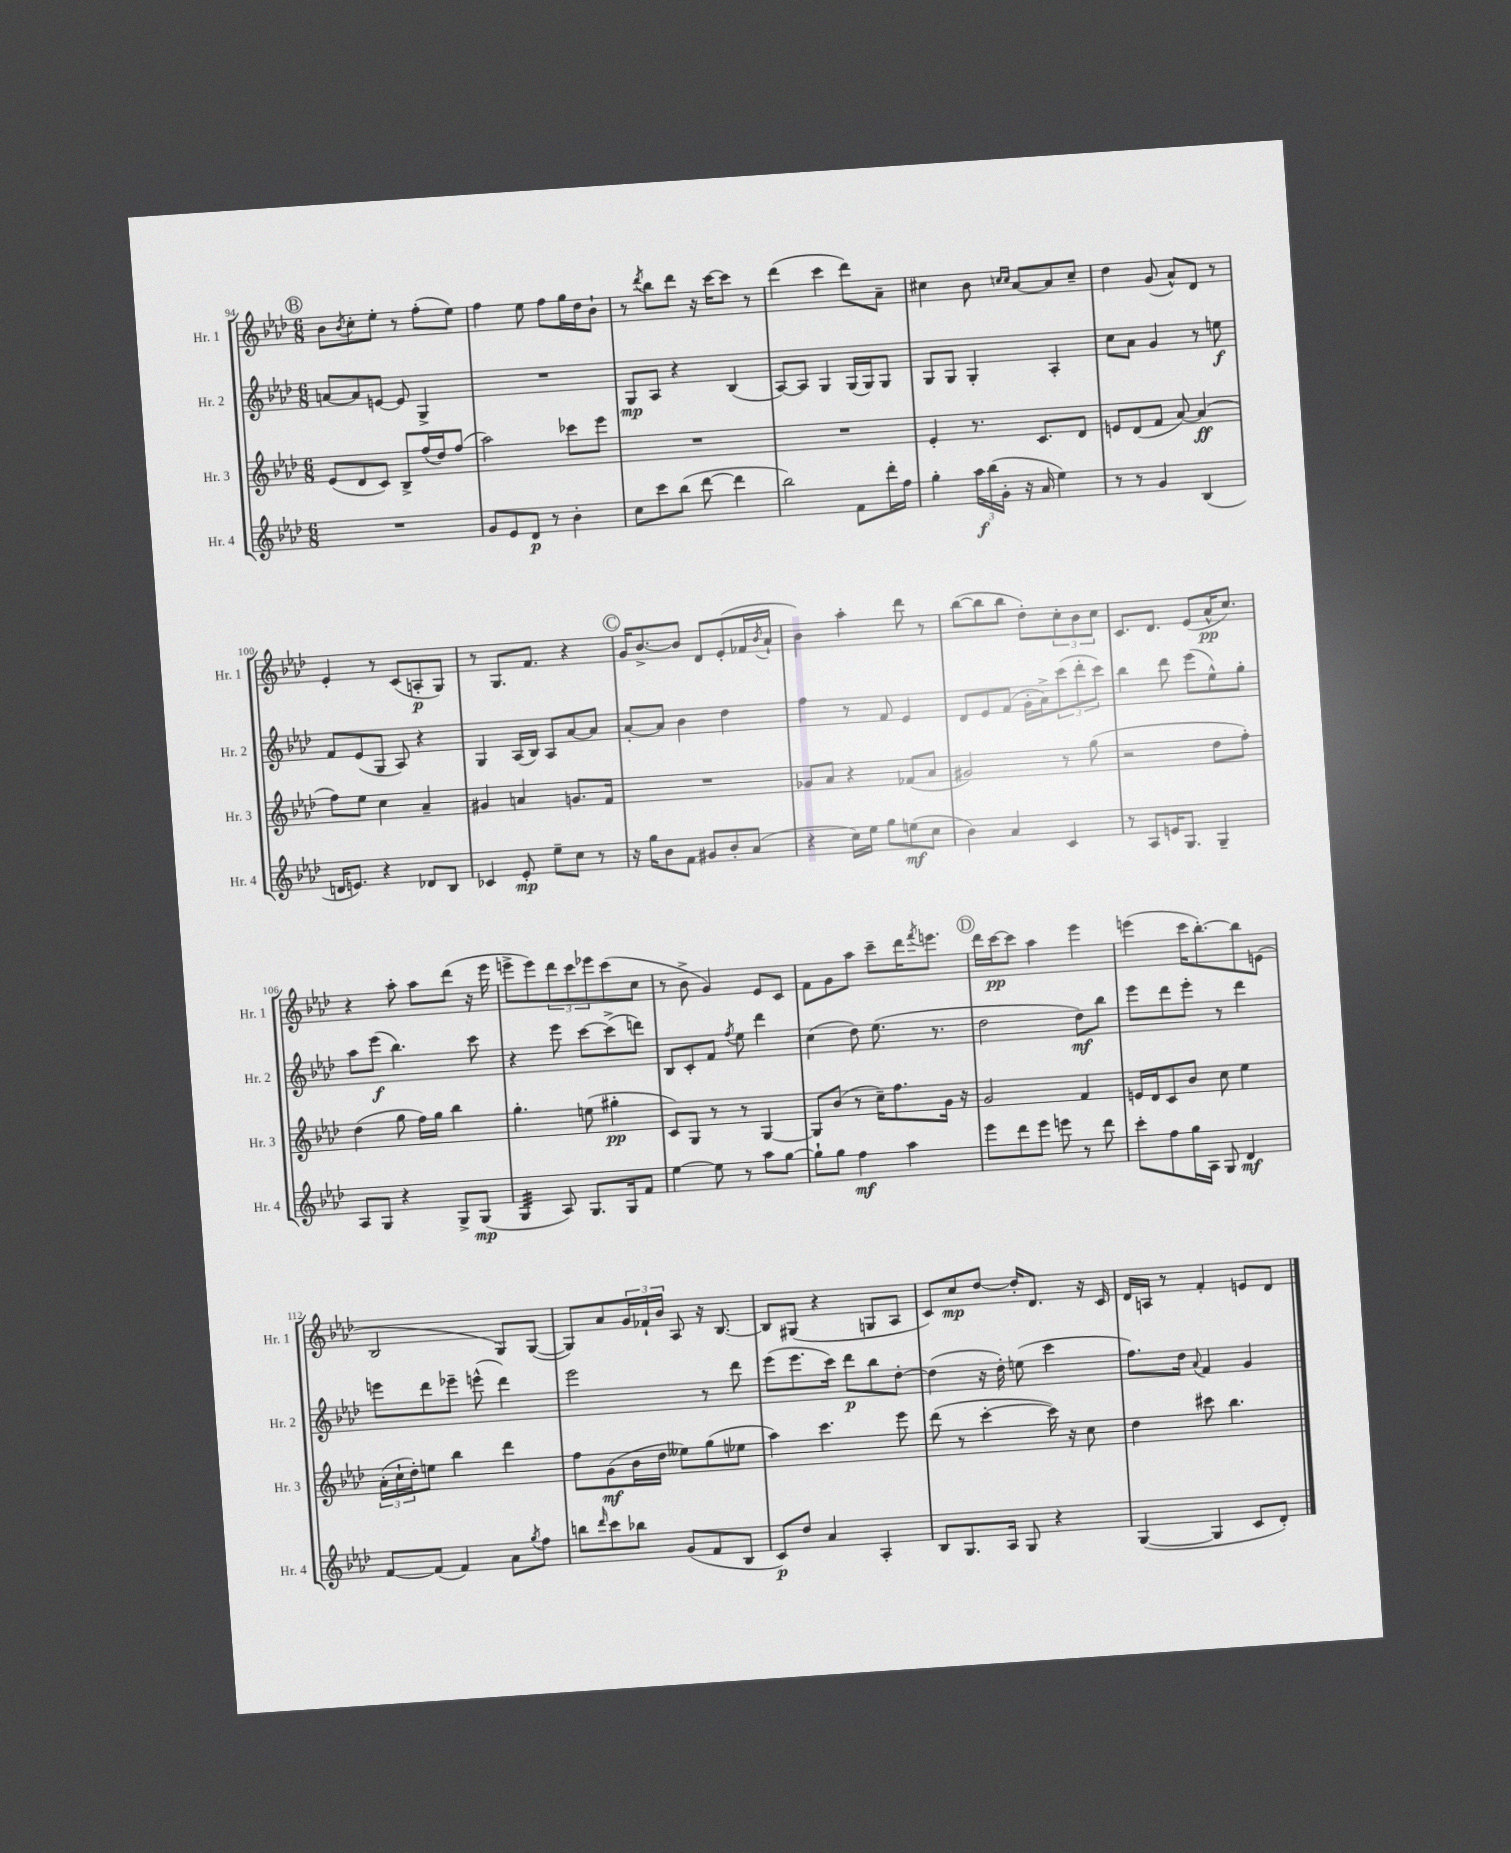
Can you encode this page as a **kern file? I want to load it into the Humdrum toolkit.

**kern	**kern	**kern	**kern
*staff4	*staff3	*staff2	*staff1
*clefG2	*clefG2	*clefG2	*clefG2
*k[b-e-a-d-]	*k[b-e-a-d-]	*k[b-e-a-d-]	*k[b-e-a-d-]
*M6/8	*M6/8	*M6/8	*M6/8
2.r	(8e-	[8a	8b-
.	.	.	8qb-
.	8d-	8a]	8cc'
.	8c)	[8e	8ee-'
.	8B-^	8e]	8r
.	(16ff	4G^	(8ff'
.	16dd-)	.	.
.	(8ff	.	8ee-)
=	=	=	=
8g	2aa-)	2.r	4ff
8e-	.	.	.
8d-	.	.	8ee-
8r	.	.	8ff
4b-'	8ccc-	.	16gg
.	.	.	16dd-
.	8eee-	.	8b-`
=	=	=	=
8cc	2.r	8G	8r
.	.	.	8qddd-
8ccc	.	8A-	8bb-
(8bb-	.	4r	8ddd-
[8ddd-	.	.	16r
.	.	.	[16ccc
4ddd-]	.	(4B-	8ccc]
.	.	.	8r
=	=	=	=
2bb-)	2.r	[8A-)	(4ddd-
.	.	8A-]	.
.	.	4G	4ccc
8f	.	(16G	8ddd-)
.	.	16G)	.
16ddd-'	.	8G	8a-~
16ff	.	.	.
=	=	=	=
4gg'	4e-'	8G	4cc#
.	.	8G	.
24aa-	8.r	4G'	8b-
(24bb-	.	.	.
24g'	.	.	.
.	.	.	16qqcc
.	.	.	16qqcc
16r	.	.	[8a-
16a-	8.c	.	.
4ee-)	.	4A-'	8a-]
.	8d-	.	8cc~
=	=	=	=
8r	8e	8cc	4dd-
8r	(8d-	8a-	.
4g	8f	4g	(8g
.	[8a-)	.	8a-^^)
(4B-	(4a-]	8r	8d-
.	.	8ee	8r
=	=	=	=
16d	8ff)	8f	4e-'
8.e)	.	.	.
.	8ee-	(8e-	.
4r	4cc	8G	8r
.	.	8A-)	(8c
8d-	4a-~	4r	8A'
8B-	.	.	8G)
=	=	=	=
4c-	4g#	4G	8r
.	.	.	8.G
8e-'	4a	(16A-	.
.	.	16B-)	8.f
8ee-~	.	8A-	.
8cc	8.g	[8a-	4r
8r	.	8a-]	.
.	16f	.	.
=	=	=	=
16r	2.r	[8a-'	16g
16gg	.	.	[8.b-^
8b-	.	8a-]	.
8f	.	4b-	8b-]
8g#	.	.	8d-
8b-'	.	4dd-	(8e-'
(8a-	.	.	16f-
.	.	.	8qb-
.	.	.	16a-`
=	=	=	=
4r	8g-	4ff	4b-)
.	8a-	.	.
16cc)	4r	8r	4aa-'
16ee-	.	.	.
8gg	.	8f	.
(8ee	(8f-	4e-	8ddd-
8cc	8a-	.	8r
=	=	=	=
4b-)	2g#)	8d-	([8bb-
.	.	8e-	8bb-]
4a-	.	(8f	8bb-
.	.	16g'	8dd-')
.	.	16a-^)	.
4c	8r	(12ccc	12cc'
.	.	12ddd-'	12b-
.	(8gg	.	.
.	.	12ccc)	12cc
=	=	=	=
8r	2r	4bb-	8.c
8A-	.	.	.
.	.	.	8.d-
16e	.	8ddd-	.
8.G	.	.	.
.	.	(8eee-	(8e-
4G~	8dd-	8ee-^^)	16a-^^
.	.	.	8.cc)
.	8ff')	8gg'	.
=	=	=	=
8A-	(4dd-	8aa-	4r
8G	.	(8eee-	.
4r	8gg	4.bb-)	8aa-'
.	16ff)	.	8aa-
.	16gg	.	.
8G^	4bb-	.	(8ddd-
(8G	.	8ccc	16r
.	.	.	16eee-
=	=	=	=
4G	4.gg'	4r	8eee^
.	.	.	8eee)
8A-)	.	8eee-	12ddd-
.	.	.	12ccc
8.G	(8ee	[8ccc	.
.	.	.	12eee-
.	4gg#'	(8ccc^]	(8ccc
16G	.	.	.
8f	.	8ddd)	8cc
=	=	=	=
[4ee-	8c)	8B-	8r
.	8G	8c'	8b-^
8ee-]	8r	8f	4g)
.	.	8qff	.
8r	8r	8ee-	.
8aa-	[4G	4ddd-	8e-
[8gg	.	.	8c
=	=	=	=
8gg`]	8G]	(4cc	8f
8gg	(8b-	.	8g
4ff	8r	8dd-)	8aa-
.	16cc~)	(8.ee-	8ccc~
.	8.ff	.	.
4aa-	.	.	16ddd-
.	.	.	8qfff
.	.	8.r	8.eee
.	16g	.	.
.	16r	.	.
=	=	=	=
8eee-	2g	2dd-	16ddd-
.	.	.	[16ccc
8ddd-	.	.	8ccc]
8eee-	.	.	4aa-
8eee	.	.	.
8r	4f	8dd-)	4eee-
8ddd-	.	8bb-	.
=	=	=	=
8ccc'	16e	8eee-	(4eee
.	16d-	.	.
8ff	8c	8ddd-	.
16gg	8b-	8eee-'	16ccc
16A-	.	.	[8.bb-')
8G	8cc	8r	.
4d-	4ee-	4ddd-	8bb-]
.	.	.	(8e
=	=	=	=
[8f	(24a-'	8eee	2B-
.	24cc`	.	.
.	24dd-')	.	.
(8f]	8ee	8ddd-	.
4f)	4bb-	8eee-~	.
.	.	(8eee^^	.
8a-	4ddd-	4ddd-)	8G)
8qgg	.	.	.
8ff	.	.	([8G
=	=	=	=
8bb	8ff	2eee-	8G])
16qqddd-	.	.	.
8ccc	(8g	.	8a-
8bb-	16b-	.	24g
.	.	.	24f-`
.	16dd-	.	.
.	.	.	24b-
(8g	8ee--)	.	8A-
8f	(8gg	8r	16r
.	.	.	[8.B-
8B-	8ee-	8ddd-	.
=	=	=	=
8c)	4aa-)	(8eee-	8B-]
8dd-	.	8.eee-	(8G#
4a-	4.ccc	.	4r
.	.	16ccc)	.
.	.	8ddd-	.
4A-'	.	8bb-	8G
.	8eee-	[8dd-'	8A-
=	=	=	=
8B-	(8ddd-	(4dd-]	8c)
8.G	8r	.	8cc
.	[4ccc'	16r	[8dd-
16A-	.	16dd-')	.
8G	.	(8ee	16dd-']
.	.	.	8.d-
4r	16ccc])	4ccc	.
.	16r	.	.
.	8cc	.	16r
.	.	.	16c
=	=	=	=
([4G	4dd-	8.ff)	16d-
.	.	.	16A
.	.	.	8r
.	.	16dd-	.
.	.	8qqa-	.
4G]	8ccc#	4f	4f'
.	4.bb-	.	.
8c	.	4g	8e
8d-')	.	.	8d-
==	==	==	==
*-	*-	*-	*-
